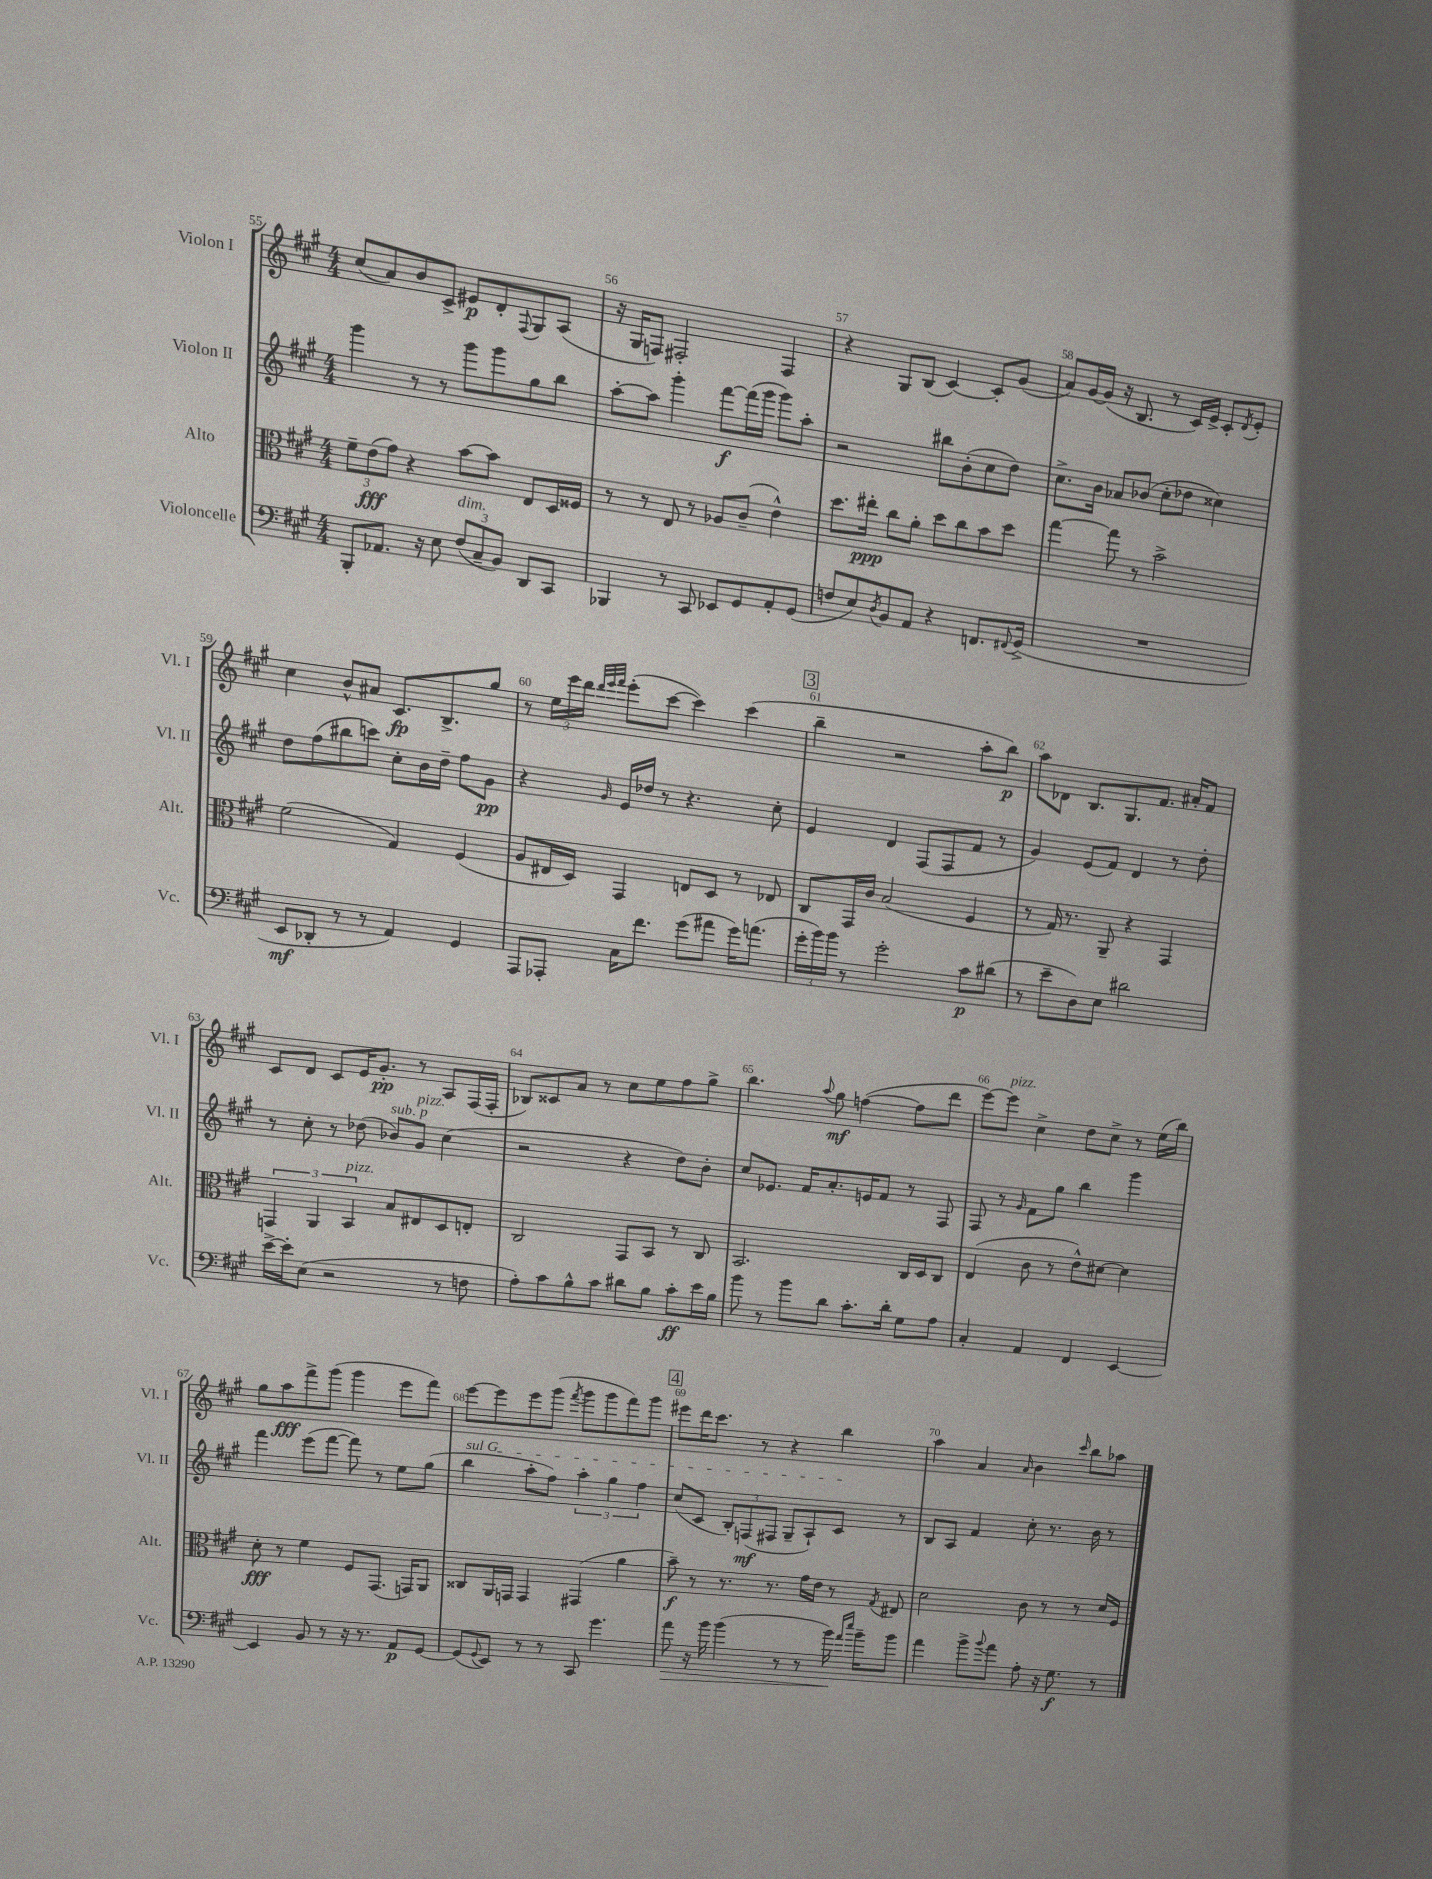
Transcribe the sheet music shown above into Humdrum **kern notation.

**kern	**kern	**kern	**kern
*staff4	*staff3	*staff2	*staff1
*clefF4	*clefC3	*clefG2	*clefG2
*k[f#c#g#]	*k[f#c#g#]	*k[f#c#g#]	*k[f#c#g#]
*M4/4	*M4/4	*M4/4	*M4/4
8BBB'/L	12f#~\L	4ggg#\	(8cc#/L
.	(12e\	.	.
8.AA-/J	.	.	8a/)
.	12g#\J)	.	.
.	4r	8r	8b/
16r	.	.	.
8E\	.	8r	8c#^/J
(12F#/L	[8b\L	8ggg#\L	8e#/L
12C#~/	.	.	.
.	8b\]J	8ggg#\	8d'/
12BB/J)	.	.	.
.	.	.	8qqF#/
8DD/L	8E/L	8gg#\	8G#/
8CC#/J	16D/L	8bb\J	(8A/J
.	16F##/JJ	.	.
=	=	=	=
4BBB-/	8r	[8aa'\L	16r
.	.	.	16G#/LK
.	8r	8aa\]J	8F/J)
8r	8E/	4ggg#'\	2F#'/
8CC#/	8r	.	.
8EE-/L	8A-/L	[8fff#\L	.
8GG#/	(8c#~/J	(16fff#\]L	.
.	.	16ggg#\JJ	.
8AA'/	4e^^\)	8ggg#\L)	4F#/
(8GG#/J	.	8aa'\J	.
=	=	=	=
8F/L	8.dd\L	2r	4r
8E/)	.	.	.
.	16ee#'\Jk	.	.
8qD/	.	.	.
8BB/	8cc#\L	.	8G#/L
8AA/J	8a'\J	.	(8B/J
4r	8dd\L	8bb#\L	[4c#/)
.	8cc#\	(8b'\	.
8.FF/L	8b\	8cc#\	8c#'/]L
.	8dd\J	8dd\J)	(8g#/J
8qqFF#/	.	.	.
(16GG#^/Jk	.	.	.
=	=	=	=
1r	[4gg#\	8.cc#^\L	8a/L)
.	.	.	[16g#/L
.	.	16b\Jk	(16g#/]JJ
.	8gg#\]	8a-/L	16r
.	.	.	8.B/
.	8r	(8b-/J	.
.	2b^\	8cc#'\L	8r
.	.	8dd-\J	16c#/LL)
.	.	.	16e^/JJ
.	.	4cc##\)	8c#'/L
.	.	.	8qd/
.	.	.	8e'/J
=	=	=	=
8EE/L	(2f#\	8dd\L	4cc#\
8DD-'/J	.	(8ff#\	.
8r	.	8bb#\	8b^^/L
8r	.	8ccc\J)	8a#/J
4AA/)	4G#/)	8cc#'\L	8.c#/L
.	.	16b\L	.
.	.	16dd~\JJ	8.B^/
4GG#/	(4F#/	8ff#\L	.
.	.	8g#\J	8gg#/J
=	=	=	=
8AAA/L	8A/L	4r	8r
8AAA-'/J	16E#/L	.	24ee\LL
.	.	.	24eee\
.	16D/JJ)	.	.
.	.	.	24ddd\JJ
.	.	.	32qqddd/LLL
.	.	.	32qqeee/
.	.	16qqg#/	32qqfff#/JJJ
16C#\LK	4GG#/	16e/LL	(8eee'\L
8.f#\J	.	16dd-/JJ	.
.	.	8r	[8ccc#\J
(8g#\L	8E/L	4.r	4ccc#\])
8a#\J	8D/J	.	.
16g#\LK)	8r	.	(4ccc#\
(8.a\J	.	.	.
.	8E-/	8cc#'\	.
=	=	=	=
24g#'\LL	8C#/L	4e/	4bb~\
24b\)	.	.	.
24b\JJ	.	.	.
8r	16GG#/L	.	.
.	16c#/JJ	.	.
2g#'\	(2B/	4d/	2r
.	.	(8F#/L	.
.	.	8F#/	.
8c#\L	4F#/	8f#/J	8aa'\L
(8d#\J	.	8r	8bb\J)
=	=	=	=
8r	8r	4g#/)	8aa\L
8e~\L	16G#/)	.	8d-\J
.	8.r	.	.
8D\)	.	(8e/L	8.B/L
8E\J	8AA~/	8f#/J)	.
.	.	.	8.G#/
2d#\	4r	4d/	.
.	.	.	8.f#/J
.	4GG#/	8r	.
.	.	.	16a#'/LK
.	.	8dd'\	8f#/J
=	=	=	=
[16e^\LL	6GG/	8r	8c#/L
16e'\]J	.	.	.
(8E\J	.	8cc#'\	8d/J
.	6AA/	.	.
2r	.	8r	8c#/L
.	6BB/	.	.
.	.	(8dd-\	16e/K
.	.	.	8.g#'/J
.	8B/L	8b-/L)	.
.	8E#/	8g#/J	8r
8r	8D/	(4cc#\	8A/L
8F\	8E'/J	.	(16F#/L
.	.	.	16F#'/JJ
=	=	=	=
8A'\L)	2C#/	2r	8B-/L)
8c#\	.	.	8c##/
8B^^\	.	.	8a/J
8c#\J	.	.	8r
8d#\L	8GG#/L	4r	8cc#\L
8B\J	8BB/J	.	8ee\
8c#'\L	8r	8dd\L)	8ff#\
16e\L	8C#/	8b'\J	8gg#^\J
16B\JJ	.	.	.
=	=	=	=
8b\	2.BB/	8cc#/L	4.bb\
8r	.	8.e-/J	.
8b\L	.	.	.
.	.	16f#/LK	.
.	.	.	8qqaa/
8d\J	.	8.a'/	8gg#\
8.c#'\L	.	.	([4ff\
.	.	16e/K	.
.	.	8f#/J	.
16d'\Jk	.	.	.
8G#\L	16C#/LL	8r	8ff\]L
.	16D/J	.	.
8A\J	8C#/J	8F#/	8ddd\J
=	=	=	=
4C#'/	(4E/	8F#/	[8eee\L)
.	.	8r	8eee\]J
.	.	16qqg#/	.
4AA/	8c#\	8f#\L	4cc#^\
.	8r	8gg#\J	.
4FF#/	8e^^\L)	4bb\	8dd\L
.	[8d#\J	.	8cc#^\J
[4EE/	4d#\]	4ggg#\	8r
.	.	.	(16ee\LL
.	.	.	16bb\JJ)
=	=	=	=
4EE/]	8d'\	4fff#\	8gg#\L
.	8r	.	8aa\
8BB/	4f#\	(8eee\L	8fff#^\
8r	.	[8fff#\J	(8ggg#\J
16r	8F#/L	8fff#\])	4ggg#\
8.r	.	.	.
.	(8.GG#/J	8r	.
8AA/L	.	8ee\L	8eee\L
.	16GG/LK)	.	.
[8GG#/J	8AA/J	(8gg#\J	8fff#\J)
=	=	=	=
(8GG#/]L	8C##/L	4bb\	[8eee\L
8qqGG#/	.	.	.
8EE/J)	16AA/L	.	8eee\]
.	16GG/JJ	.	.
8r	4GG/	8aa'\L	8eee\
8r	.	8ff#\J)	(8ggg#\J
.	.	.	8qfff#/
8CC#/	(4GG#/	6aa'\	8ggg#\L
4.g#\	.	.	8ggg#\
.	.	6gg#\	.
.	4a\	.	8fff#\)
.	.	6ff#\	.
.	.	.	8ggg#\J
=	=	=	=
8a\	8b~\)	(8cc#/L	8eee#\L
16r	8r	8c#/J	16ddd\K
16b\	.	.	8.ccc#\J
(4b\	8.r	12B'/L)	.
.	.	(12F/	.
.	.	.	8r
.	.	12F#/J	.
.	8.r	.	.
8r	.	8G#~/L	4r
8r	16g#\LL	8A`/)	.
.	16e\JJ	.	.
16b\)	8r	8c#/J	4bb\
16qqa/LL	.	.	.
16qqee/JJ	.	.	.
16b~\LK	.	.	.
.	8qG#/	.	.
8b\J	8E#/	8r	.
=	=	=	=
4a\	2d\	8B/L	4aa\
.	.	8A/J	.
8b^\L	.	4f#/	4a/
8qqb/	.	.	.
8a\J	.	.	.
.	.	.	16qqa/
8A'\	8c#\	8cc#'\	4b\
16r	8r	8.r	.
8.G#\	.	.	.
.	.	.	16qqccc#/
.	8r	.	8bb\L
.	.	16b\	.
8r	16d/LL	8r	8aa-\J
.	16F#/JJ	.	.
==	==	==	==
*-	*-	*-	*-
